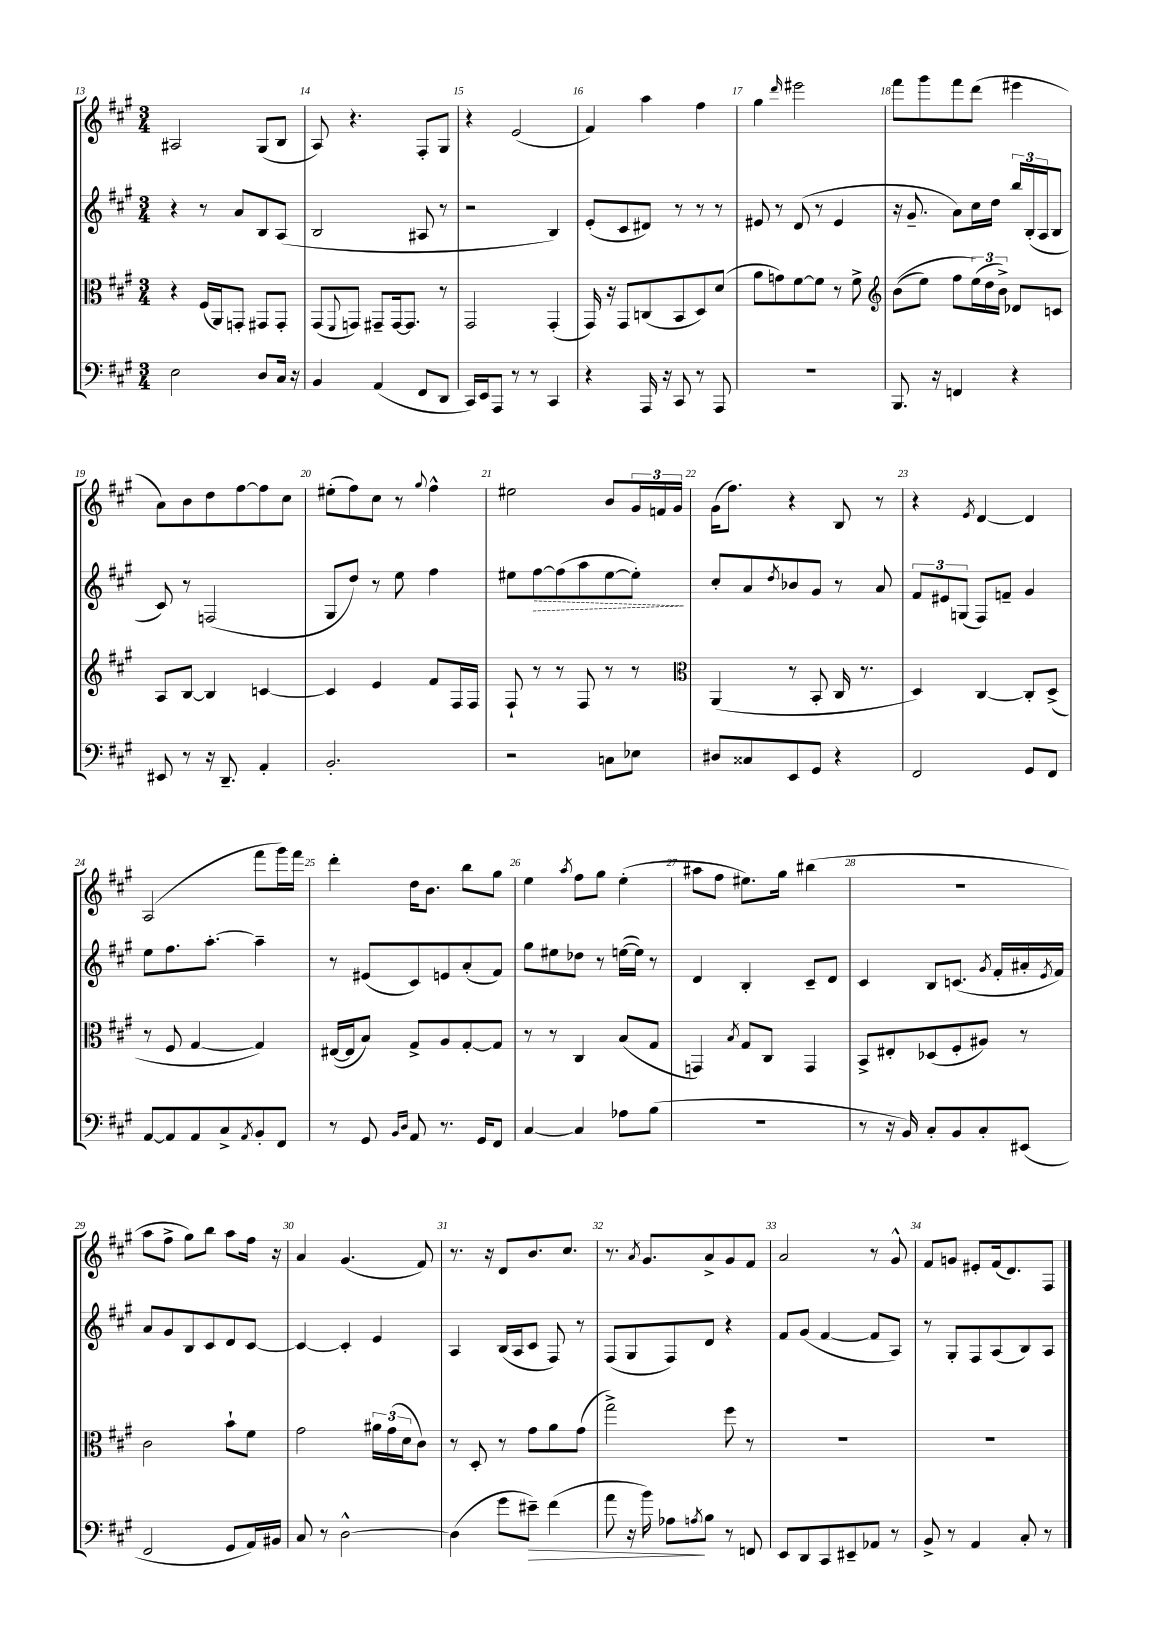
<<
\new StaffGroup <<
\new Staff = "s0" {
    \clef treble \key a \major \numericTimeSignature \time 3/4
    ais2 gis8( b8 |
    a8) r4. fis8-. gis8 |
    r4 e'2( |
    fis'4) a''4 fis''4 |
    gis''4 \grace { d'''16 } eis'''2 |
    fis'''8 gis'''8 fis'''8 d'''8( eis'''4 |
    a'8) b'8 d''8 fis''8~ fis''8 cis''8 |
    eis''8-.( fis''8) cis''8 r8 \appoggiatura { gis''8 } fis''4-^ |
    eis''2 b'8 \tuplet 3/2 { gis'16 f'16 gis'16 } |
    gis'16( fis''8.) r4 b8 r8 |
    r4 \acciaccatura { e'8 } d'4~ d'4 |
    a2( fis'''8 gis'''16) fis'''16 |
    d'''4-. d''16 b'8. b''8 gis''8 |
    e''4 \acciaccatura { a''8 } fis''8 gis''8 e''4-.( |
    ais''8 fis''8 eis''8.) gis''16 bis''4( |
    R2. |
    a''8 fis''8-> gis''8) b''8 a''8 fis''16 r16 |
    a'4 gis'4.( fis'8) |
    r8. r16 d'8 b'8. cis''8. |
    r8. \acciaccatura { a'8 } gis'8. a'8-> gis'8 fis'8 |
    a'2 r8 gis'8-^ |
    fis'8 g'8 eis'8-. fis'16( d'8.) fis8 \bar "|." |
}
\new Staff = "s1" {
    \clef treble \key a \major \numericTimeSignature \time 3/4
    r4 r8 a'8 b8 a8( |
    b2 ais8 r8 |
    r2 b4) |
    e'8-.( cis'8 dis'8) r8 r8 r8 |
    eis'8 r8 d'8( r8 eis'4 |
    r16 gis'8.-- a'8) cis''16 d''16 \tuplet 3/2 { b''16 b16-.( a16 } b8 |
    cis'8) r8 f2( |
    gis8 d''8) r8 e''8 fis''4 |
    eis''8 \once \override Hairpin.style = #'dashed-line fis''8~\> fis''8( a''8 eis''8~ eis''8-.\!) |
    cis''8-. a'8 \acciaccatura { d''8 } bes'8 gis'8 r8 a'8 |
    \tuplet 3/2 { fis'8 eis'8 g8( } fis8) f'8-- gis'4 |
    e''8 fis''8. a''8.~-. a''4-- |
    r8 eis'8( cis'8) e'8 a'8-.( fis'8) |
    gis''8 eis''8 des''8 r8 e''16~( e''16) r8 |
    d'4 b4-. cis'8-- d'8 |
    cis'4 b8 c'8.( \acciaccatura { gis'8 } fis'16-. ais'16-. \acciaccatura { e'8 } fis'16) |
    a'8 gis'8 b8 cis'8 d'8 cis'8~ |
    cis'4~ cis'4-. e'4 |
    a4 b16( a16 cis'8 fis8) r8 |
    fis8( gis8 fis8) d'8 r4 |
    fis'8 gis'8( fis'4~ fis'8 a8) |
    r8 gis8-. fis8 a8( b8) a8 \bar "|." |
}
\new Staff = "s2" {
    \clef alto \key a \major \numericTimeSignature \time 3/4
    r4 fis16( a,16) g,8-. gis,8 gis,8-. |
    gis,8( \appoggiatura { fis,8 } g,8) gis,8-- gis,16~ gis,8. r8 |
    gis,2 gis,4-.( |
    gis,16) r16 gis,8 c8( b,8 d8) d'8( |
    a'8 g'8) fis'8~ fis'8 r8 fis'8-> |
    \clef treble b'8(\( e''8) fis''8 \tuplet 3/2 { e''16(\) d''16 b'16->) } des'8 c'8 |
    a8 b8~ b4 c'4~ |
    c'4 e'4 fis'8 fis16 fis16 |
    fis8-! r8 r8 fis8 r8 r8 |
    \clef alto a,4( r8 b,8-. cis16 r8. |
    d4) cis4~ cis8-. d8->( |
    r8 fis8 gis4~ gis4) |
    eis16~( eis16 b8) gis8-> a8 gis8~-. gis8 |
    r8 r8 cis4 b8( gis8 |
    g,4) \acciaccatura { b8 } gis8 cis8 g,4 |
    b,8-> eis8-. des8( fis8-. ais8) r8 |
    cis'2 b'8-! fis'8 |
    gis'2 \tuplet 3/2 { ais'16 gis'16( d'16 } cis'8) |
    r8 d8-. r8 gis'8 a'8 gis'8( |
    gis''2->) fis''8 r8 |
    R2. |
    R2. \bar "|." |
}
\new Staff = "s3" {
    \clef bass \key a \major \numericTimeSignature \time 3/4
    e2 d8 cis16 r16 |
    b,4 a,4( fis,8 d,8 |
    cis,16) e,16 a,,8 r8 r8 cis,4 |
    r4 a,,16 r16 cis,8 r8 a,,8 |
    R2. |
    b,,8. r16 f,4 r4 |
    eis,8 r8 r16 d,8.-- a,4-. |
    b,2.-. |
    r2 c8 ees8 |
    dis8 cisis8 e,8 gis,8 r4 |
    fis,2 gis,8 fis,8 |
    a,8~ a,8 a,8 cis8-> \acciaccatura { a,8 } b,8-. fis,8 |
    r8 gis,8 \grace { b,16 d16 } a,8 r8. gis,16 fis,8 |
    cis4~ cis4 aes8 b8( |
    R2. |
    r8 r16 b,16) cis8-. b,8 cis8-. eis,8( |
    fis,2 gis,8 a,16) bis,16 |
    cis8 r8 d2~-^ |
    d4( gis'8 eis'8--\>) fis'4( |
    a'8 r16 b'16) aes8\! \acciaccatura { a8 } b8 r8 f,8 |
    e,8 d,8 cis,8 eis,8-- aes,8 r8 |
    b,8-> r8 a,4 cis8-. r8 \bar "|." |
}
>>
>>
\layout { \context { \Score currentBarNumber = #13 \override BarNumber.break-visibility = ##(#f #t #t) barNumberVisibility = #all-bar-numbers-visible } }
